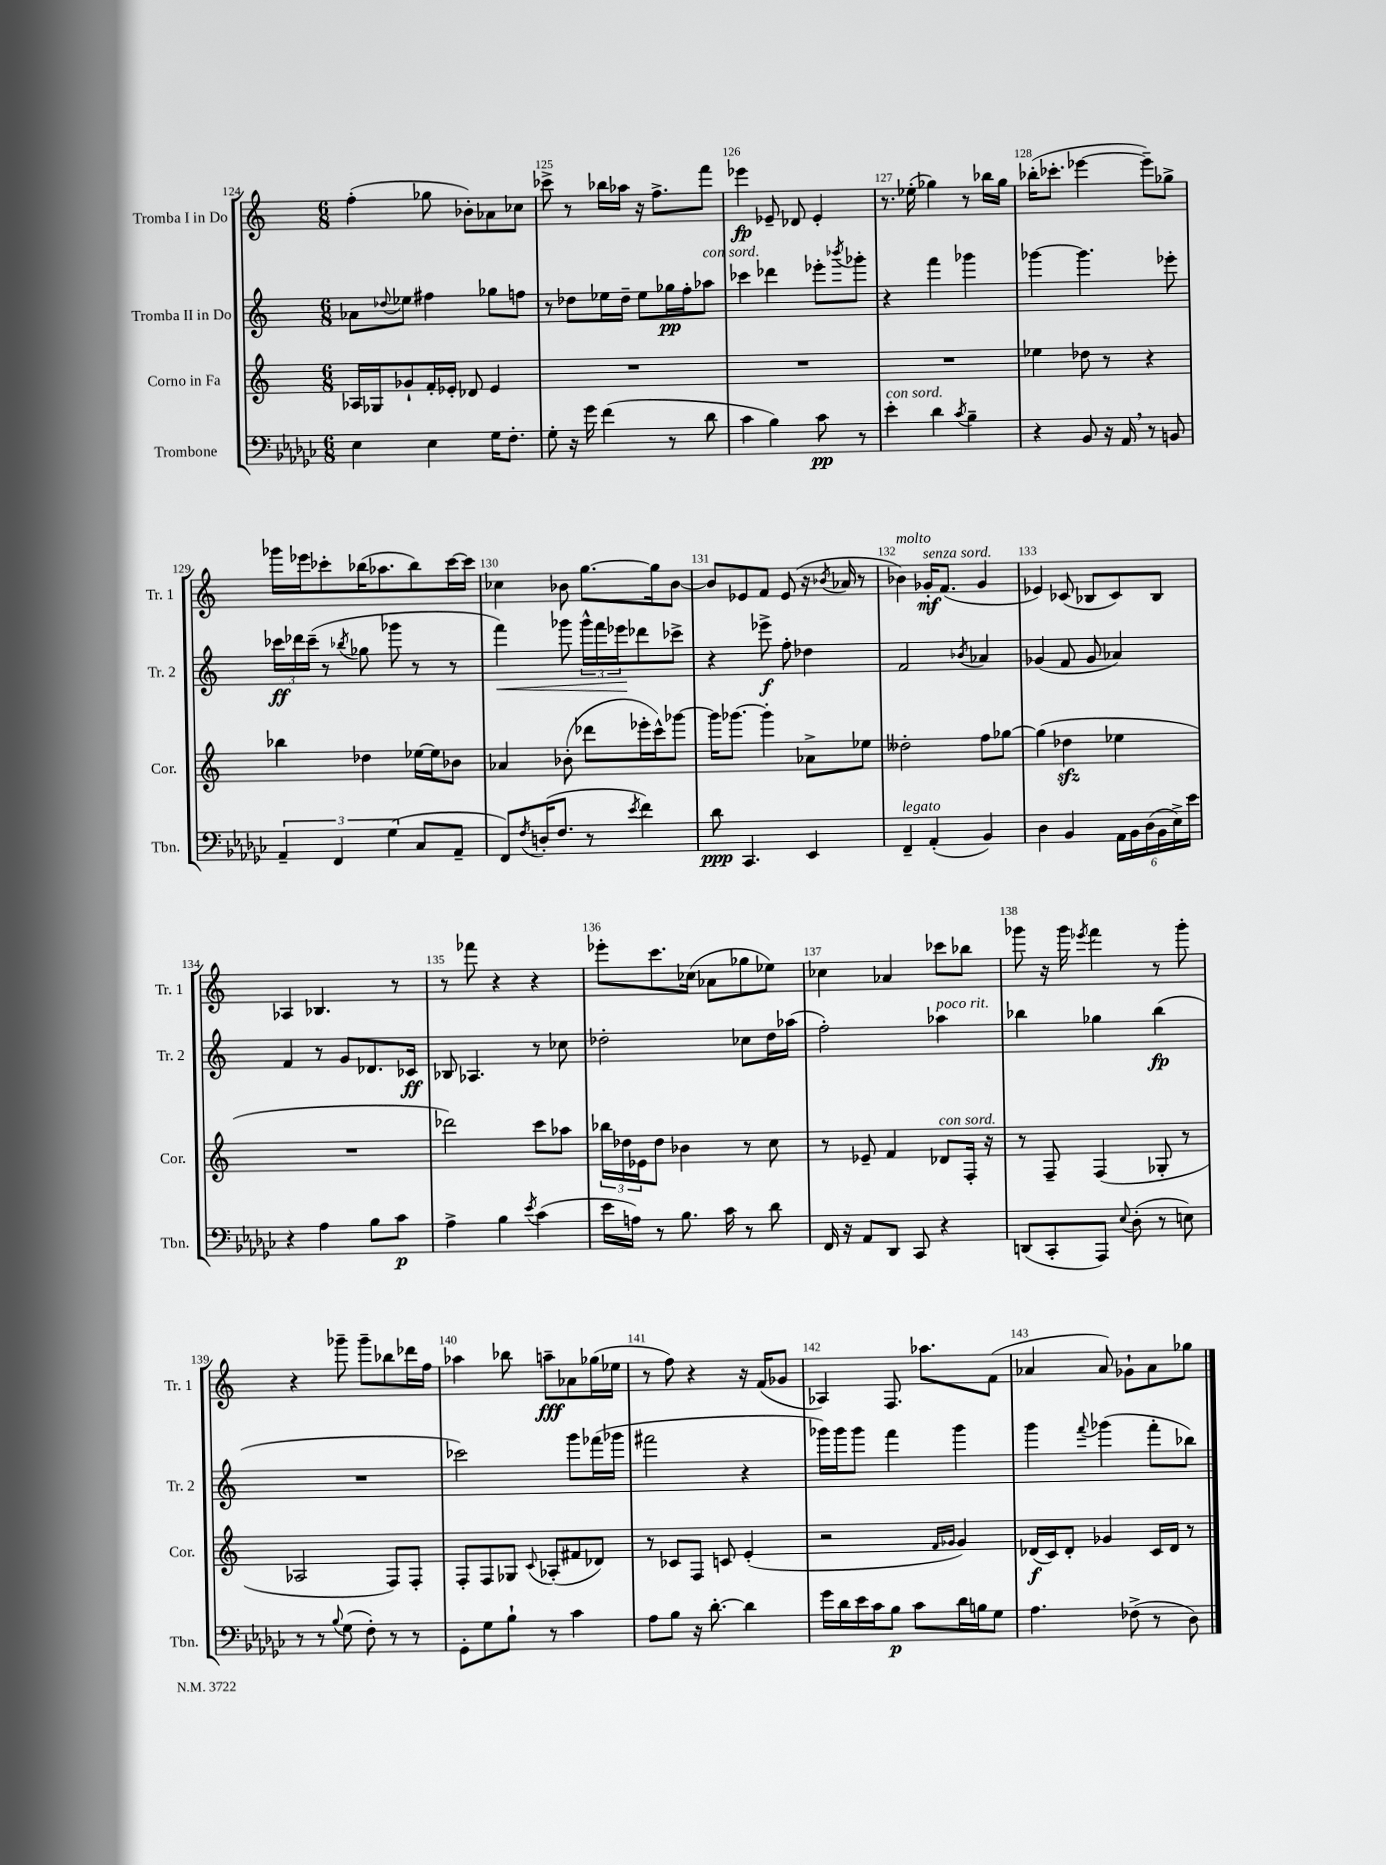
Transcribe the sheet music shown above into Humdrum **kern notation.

**kern	**kern	**kern	**kern
*staff4	*staff3	*staff2	*staff1
*clefF4	*clefG2	*clefG2	*clefG2
*k[b-e-a-d-g-c-]	*k[]	*k[]	*k[]
*M6/8	*M6/8	*M6/8	*M6/8
4E-	16A-	8a-	(4ff'
.	16G-	.	.
.	.	8qqdd-	.
.	8g-`	8ee-	.
4E-	16f'	4ff#	8gg-
.	16e-'	.	.
.	8d-	.	8b-')
16G-	4e-	8gg-	8a-
8.F'	.	.	.
.	.	8ff	8cc-
=	=	=	=
8G-'	2.r	8r	8ccc-^
16r	.	8dd-	8r
16g-	.	.	.
(4f	.	16ee-	16bb-
.	.	16dd-~	16aa-
.	.	8ee-	16r
.	.	.	8.ff^
8r	.	16gg-	.
.	.	16ff'	.
8d-	.	8aa-	8fff
=	=	=	=
4c-	2.r	4ccc-	4eee-
4B-)	.	4ddd-	8e-~
.	.	.	8d-
8c-	.	8eee-'	4e-'
.	.	8qbbb-	.
8r	.	8ggg-'	.
=	=	=	=
4e-'	2.r	4r	8.r
.	.	.	(16ee-'
4d-	.	4fff	4gg-)
8qc-	.	.	.
4B-~	.	4ggg-	8r
.	.	.	16bb-
.	.	.	16gg-
=	=	=	=
4r	4ee-	[4ggg-	(16bb-'
.	.	.	8.ccc-'
8BB-	8dd-	4.ggg-]	[4eee-
16r	8r	.	.
16AA-	.	.	.
8r	4r	.	8eee-~])
8BB	.	8eee-'	8gg-^
=	=	=	=
6AA-~	4bb-	24ccc-	16ggg-
.	.	24ddd-	.
.	.	.	16eee-
.	.	(24ccc-~	.
.	.	8r	8ccc-'
6FF	.	.	.
.	.	8qbb-	.
.	4dd-	8gg-	(16bb-
.	.	.	8.aa-
(6G-	.	.	.
.	.	8ggg-	.
8C-	[16ee-	8r	8bb-)
.	16ee-]	.	.
8AA-~	8b-	8r	[16ccc-
.	.	.	16ccc-]
=	=	=	=
8FF)	4a-	4fff)	4cc-
8qF	.	.	.
(16D'	.	.	.
8.F	.	.	.
.	(8b-'	8ggg-	8b-
8r	8ddd-	24ggg-^^	[8.gg
.	.	24fff	.
.	.	24eee-	.
8qe-	.	.	.
4f)	16eee-'	8ddd-	.
.	16ccc^^)	.	16gg]
.	[8ggg-	8ccc-^	[8b-
=	=	=	=
8d-	16ggg-]	4r	8b-]
.	[8.ggg-	.	.
4.CC-	.	.	8e-
.	4ggg-']	8eee-^	8f
.	.	8ff'	(8e-
4EE-	8a-^	4dd-	16r
.	.	.	8qb-
.	.	.	16a-
.	8ee-	.	8r
=	=	=	=
4FF~	2dd--'	2f	4b-)
(4AA-'	.	.	16g-'
.	.	.	(8.f
.	.	8qb-	.
4BB-)	8ff	4a-	4g-
.	[8gg-	.	.
=	=	=	=
4D-	(4gg-]	(4g-	4e-)
4BB-	4dd-	8f	(8c-
.	.	8g-	8B-
24AA-	4ee-	4a-)	8c-)
24BB-	.	.	.
(24D-	.	.	.
24BB-	.	.	8B-
24E-^)	.	.	.
24e-	.	.	.
=	=	=	=
4r	2.r	4f	4A-
4A-	.	8r	4.B-
.	.	8g	.
8B-	.	8.d-	.
8c-	.	.	8r
.	.	16c-	.
=	=	=	=
4A-^	2ddd-)	8B-	8r
.	.	4.A-	8fff-
4B-	.	.	4r
8qe-	.	.	.
(4c-	8ccc	8r	4r
.	8aa-	8cc-	.
=	=	=	=
16e-	24bb-	2dd-'	8eee-'
.	24dd-	.	.
16A)	.	.	.
.	24e-	.	.
8r	8dd-	.	8.ccc
8.B-	4b-	.	.
.	.	.	(16cc-
.	.	.	8a-
16c-	.	.	.
8r	8r	8cc-	8gg-
8d-	8cc	16dd-	8ee-)
.	.	(16aa-	.
=	=	=	=
16FF	8r	2ff')	4cc-
16r	.	.	.
8AA-	8e-~	.	.
8DD-	4f	.	4a-
8CC-	.	.	.
4r	8d-	4aa-	8ccc-
.	16F'	.	8bb-
.	16r	.	.
=	=	=	=
(8DD	8r	4bb-	8ggg-
8CC-'	8F~	.	16r
.	.	.	16ggg-
.	.	.	8qeee-
8AAA-)	(4F	4gg-	4fff
8qqE-	.	.	.
(8D-'	.	.	.
8r	8G-'	(4bb-	8r
8E)	8r	.	8ggg-'
=	=	=	=
8r	2A-	2.r	4r
8r	.	.	.
8qqB-	.	.	.
(8G-	.	.	8ggg-~
8F')	.	.	8ggg-~
8r	8F)	.	8bb-
8r	8F'	.	16ddd-
.	.	.	16ff
=	=	=	=
8GG-'	8F'	2ccc-)	4aa-
8G-	8F	.	.
8B-`	8G-	.	8bb-
.	8qqc	.	.
8r	(8A-'	.	8aa~
4c-	8f#	8ggg	8a-
.	8d-)	(16fff-	(16gg-
.	.	16ggg-	16ee-
=	=	=	=
8A-	8r	2fff#	8r
8B-	8c-	.	8ff)
16r	8F	.	4r
[8.d-'	.	.	.
.	8c	.	.
4d-]	(4e'	4r	16r
.	.	.	(16f
.	.	.	8g-
=	=	=	=
16g-	2r	16ggg-)	4A-)
16d-	.	16ggg-	.
16e-	.	8ggg-	.
16c-	.	.	.
8B-	.	4fff	8.F
8c-	.	.	.
.	.	.	8.aa-
.	16qqf	.	.
.	16qqg-	.	.
16d-	4g-)	4ggg-	.
16B	.	.	.
8G-	.	.	(8f
=	=	=	=
4.A-	(16d-	4ggg	4a-
.	16c)	.	.
.	8d-'	.	.
.	.	8qqfff	.
.	4g-	(4ggg-	8a-)
(8F-^	.	.	8g-`
8r	16c	8fff'	8a-
.	16d-	.	.
8D-)	8r	8bb-)	8gg-
==	==	==	==
*-	*-	*-	*-
